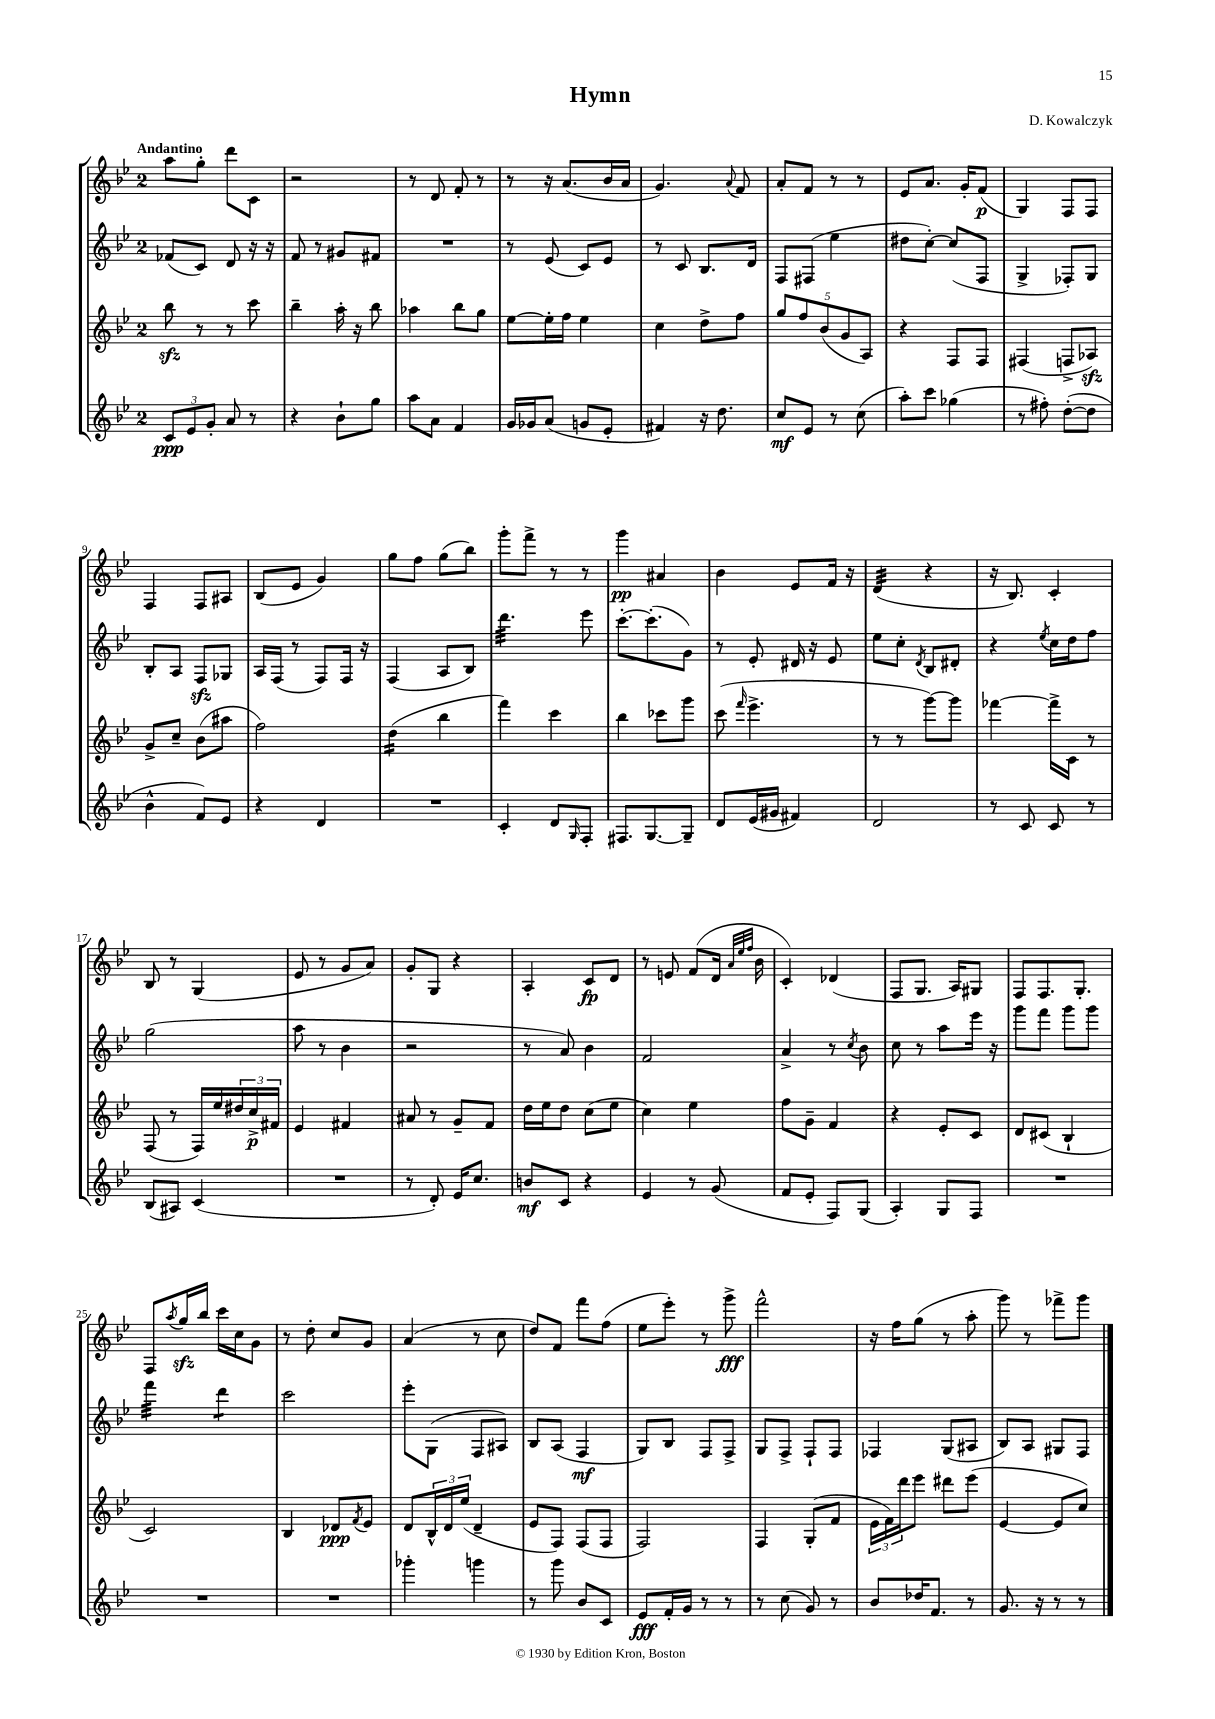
\header { title = "Hymn" composer = "D. Kowalczyk" }
<<
\new StaffGroup <<
\new Staff = "s0" {
    \clef treble \key bes \major \once \override Staff.TimeSignature.style = #'single-digit \time 2/4 \tempo "Andantino"
    a''8 g''8-. d'''8 c'8 |
    r2 |
    r8 d'8 f'8-. r8 |
    r8 r16 a'8.( bes'16 a'16 |
    g'4.) \appoggiatura { a'8 } f'8 |
    a'8-. f'8 r8 r8 |
    ees'8 a'8. g'16-. f'8\p( |
    g4) f8 f8 |
    f4 f8 ais8 |
    bes8( ees'8 g'4) |
    g''8 f''8 g''8( bes''8) |
    g'''8-. f'''8-> r8 r8 |
    g'''4\pp ais'4 |
    bes'4 ees'8 f'16 r16 |
    d'4:32( r4 |
    r16 bes8.) c'4-. |
    bes8 r8 g4( |
    ees'8 r8 g'8 a'8) |
    g'8-. g8 r4 |
    a4-. c'8\fp d'8 |
    r8 e'8 f'8( d'16 \grace { a'32 ees''32 f''32 } bes'16 |
    c'4-.) des'4( |
    f8 g8. a16) gis8 |
    f8 f8. g8.-. |
    f8 \acciaccatura { a''8 } g''16\sfz bes''16 c'''16 c''16 g'8 |
    r8 d''8-. c''8 g'8 |
    a'4( r8 c''8 |
    d''8) f'8 f'''8 f''8( |
    ees''8 ees'''8-.) r8 g'''8->\fff |
    f'''2-^ |
    r16 f''16 g''8( r8 a''8-. |
    g'''8) r8 fes'''8-> g'''8 \bar "|." |
}
\new Staff = "s1" {
    \clef treble \key bes \major \once \override Staff.TimeSignature.style = #'single-digit \time 2/4
    fes'8( c'8) d'8 r16 r16 |
    f'8 r8 gis'8 fis'8 |
    R2 |
    r8 ees'8( c'8) ees'8 |
    r8 c'8 bes8. d'16 |
    f8 fis8( ees''4 |
    dis''8 c''8~-.) c''8( f8 |
    g4-> fes8-.) g8 |
    bes8-. a8 f8\sfz ges8 |
    a16 f16( r8 f8) f16 r16 |
    f4( a8 bes8) |
    d'''4.:32 ees'''8 |
    c'''8.~-. c'''8.-.( g'8) |
    r8 ees'8-. dis'16 r16 ees'8 |
    ees''8 c''8-. \acciaccatura { d'8 } bes8 dis'8-. |
    r4 \acciaccatura { ees''8 } c''16 d''16 f''8 |
    g''2( |
    a''8 r8 bes'4 |
    r2 |
    r8 a'8) bes'4 |
    f'2 |
    a'4-> r8 \acciaccatura { c''8 } bes'8 |
    c''8 r8 a''8 ees'''16 r16 |
    g'''8 f'''8 g'''8 g'''8 |
    f'''4:32 d'''4:8 |
    c'''2 |
    ees'''8-. g8( f8 ais8) |
    bes8 a8( f4\mf |
    g8) bes8 f8 f8-> |
    g8 f8-> f8-! f8 |
    fes4 g8( ais8 |
    bes8) a8 gis8 f8 \bar "|." |
}
\new Staff = "s2" {
    \clef treble \key bes \major \once \override Staff.TimeSignature.style = #'single-digit \time 2/4
    bes''8\sfz r8 r8 c'''8 |
    bes''4-- a''16-. r16 bes''8 |
    aes''4 bes''8 g''8 |
    ees''8~ ees''16-. f''16 ees''4 |
    c''4 d''8-> f''8 |
    \tuplet 5/4 { g''8 f''8 bes'8( g'8 a8) } |
    r4 f8 f8 |
    fis4( f8-> aes8\sfz) |
    g'8-> c''8-- bes'8( ais''8 |
    f''2) |
    d''4:16( bes''4 |
    f'''4) c'''4 |
    bes''4 ces'''8 g'''8 |
    c'''8( \grace { f'''16 } ees'''4.-> |
    r8 r8 g'''8~) g'''8 |
    fes'''4~ fes'''16-> c'16 r8 |
    f8( r8 f16) ees''16 \tuplet 3/2 { dis''16 c''16->\p fis'16 } |
    ees'4 fis'4 |
    ais'8 r8 g'8-- f'8 |
    d''16 ees''16 d''8 c''8( ees''8 |
    c''4) ees''4 |
    f''8 g'8-- f'4 |
    r4 ees'8-. c'8 |
    d'8 cis'8( bes4-! |
    c'2) |
    bes4 des'8\ppp \acciaccatura { f'8 } ees'8 |
    d'8 \tuplet 3/2 { bes16-^ d'16 ees''16( } d'4-- |
    ees'8 f8) f8( f8 |
    f2) |
    f4 g8-.( f'8 |
    \tuplet 3/2 { ees'16 f'16) d'''16 } ees'''8 dis'''8 ees'''8( |
    ees'4~ ees'8 c''8) \bar "|." |
}
\new Staff = "s3" {
    \clef treble \key bes \major \once \override Staff.TimeSignature.style = #'single-digit \time 2/4
    \tuplet 3/2 { c'8\ppp ees'8 g'8-. } a'8 r8 |
    r4 bes'8-! g''8 |
    a''8 a'8 f'4 |
    g'16 ges'16 a'8( g'8 ees'8-. |
    fis'4) r16 d''8. |
    c''8\mf ees'8 r8 c''8( |
    a''8-.) c'''8 ges''4( |
    r8 fis''8-.) d''8~-.( d''8 |
    bes'4-^ f'8) ees'8 |
    r4 d'4 |
    R2 |
    c'4-. d'8 \grace { g16 } f8-. |
    fis8. g8.~ g8-- |
    d'8 ees'16( gis'16 fis'4) |
    d'2 |
    r8 c'8 c'8 r8 |
    bes8( ais8) c'4( |
    R2 |
    r8 d'8-.) ees'16 c''8. |
    b'8\mf c'8 r4 |
    ees'4 r8 g'8( |
    f'8 ees'8-. f8) g8( |
    a4-.) g8 f8 |
    R2 |
    R2 |
    R2 |
    ges'''4-. g'''4 |
    r8 g'''8 bes'8 c'8 |
    ees'8\fff f'16-. g'16 r8 r8 |
    r8 c''8( g'8) r8 |
    bes'8 des''16 f'8. r8 |
    g'8. r16 r8 r8 \bar "|." |
}
>>
>>
